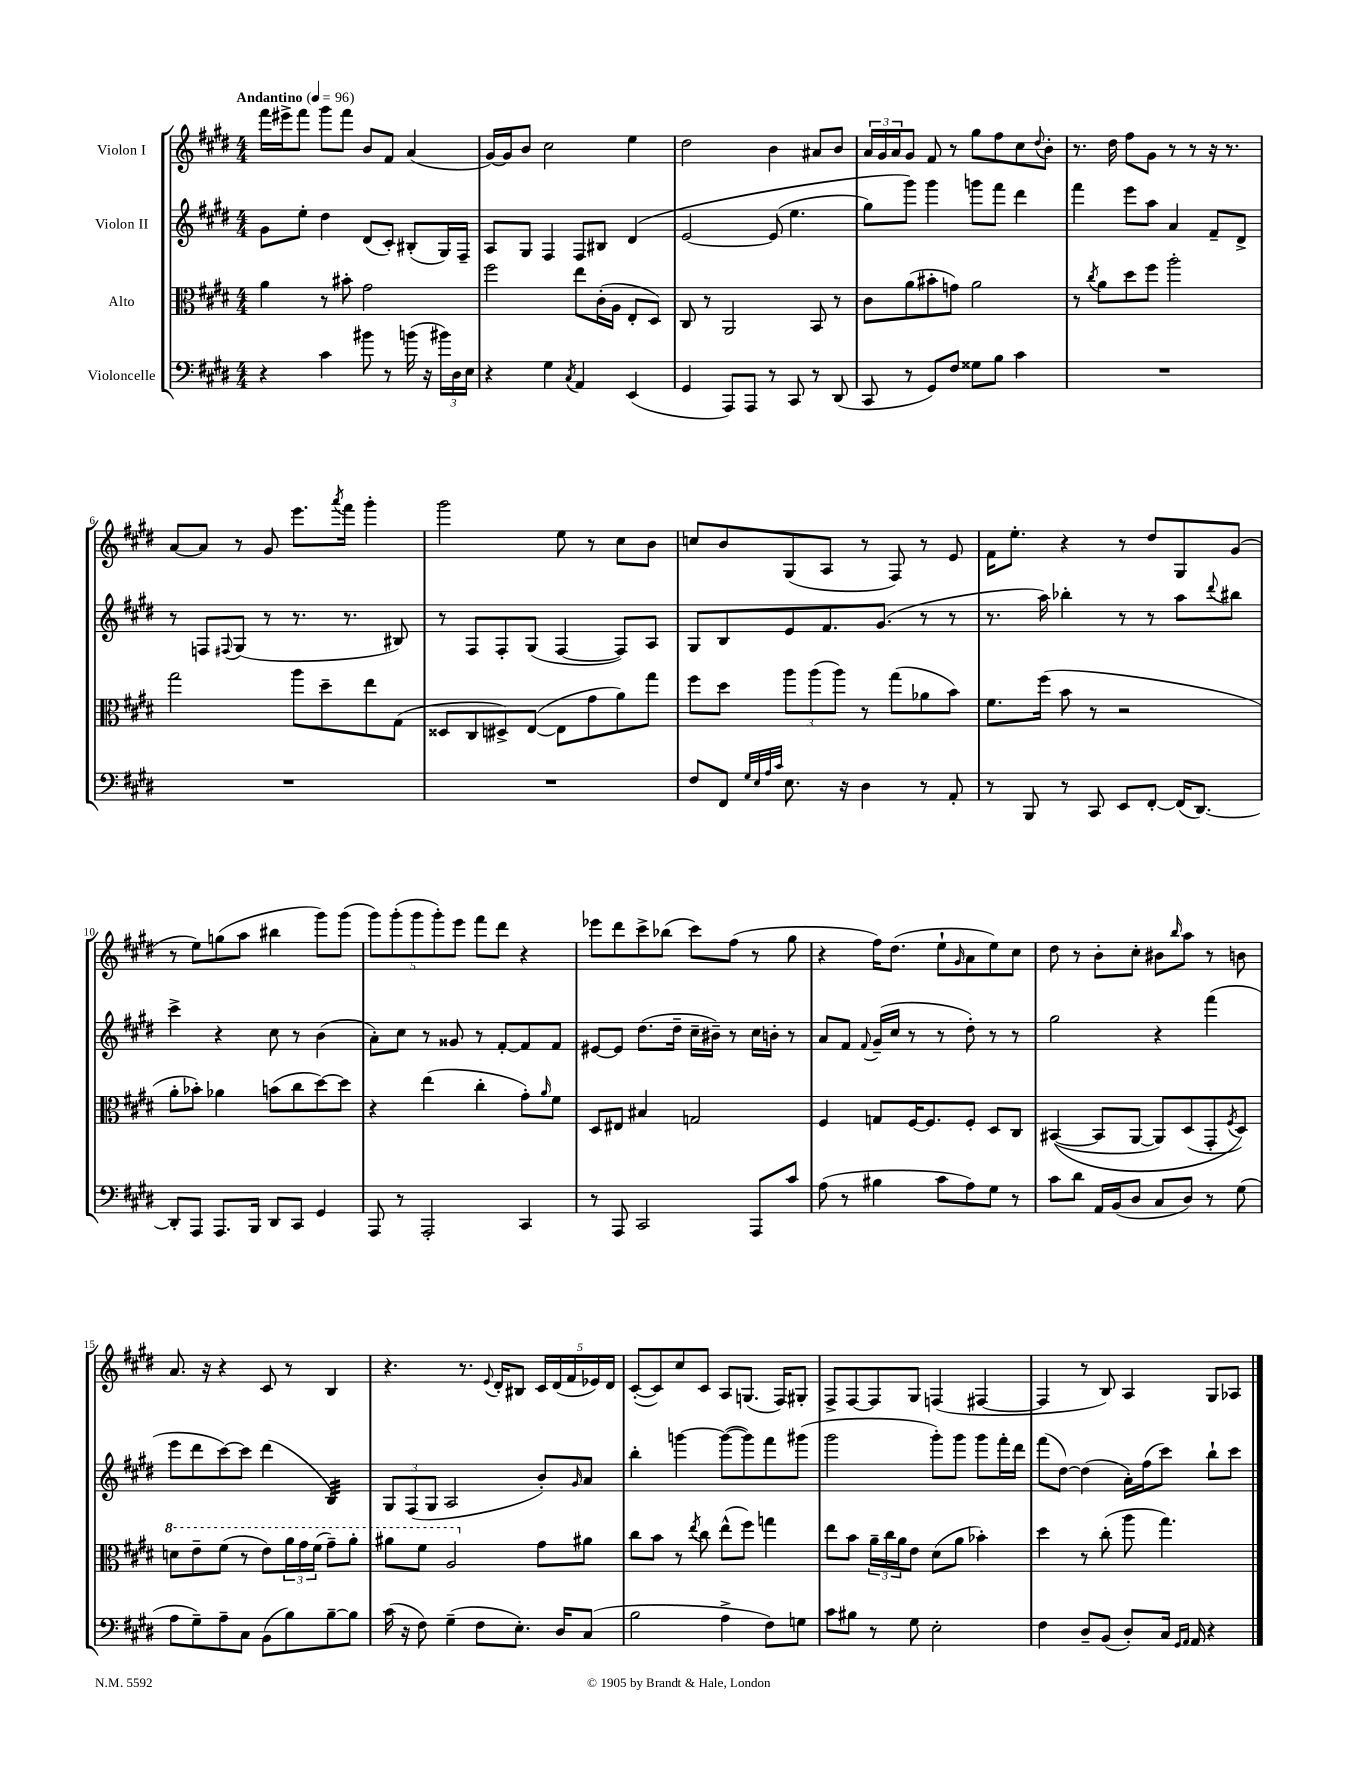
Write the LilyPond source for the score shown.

<<
\new StaffGroup <<
\new Staff = "s0" \with { instrumentName = "Violon I" } {
    \clef treble \key e \major \numericTimeSignature \time 4/4 \tempo "Andantino" 4 = 96
    fis'''16 eis'''16-> fis'''8 gis'''8 fis'''8 b'8 fis'8 a'4( |
    gis'16~) gis'16 b'8 cis''2 e''4 |
    dis''2 b'4 ais'8 b'8 |
    \tuplet 3/2 { a'16 gis'16 a'16 } gis'8 fis'8 r8 gis''8 fis''8 cis''8 \appoggiatura { dis''8 } b'8-. |
    r8. dis''16 fis''8 gis'8 r8 r8 r16 r8. |
    a'8~ a'8 r8 gis'8 e'''8. \acciaccatura { a'''8 } fis'''16 gis'''4-. |
    gis'''2 e''8 r8 cis''8 b'8 |
    c''8 b'8 gis8( a8 r8 fis8) r8 e'8 |
    fis'16 e''8.-. r4 r8 dis''8 gis8 gis'8( |
    r8 e''8) g''8( a''8 bis''4 gis'''8) gis'''8( |
    \tuplet 5/4 { gis'''8) gis'''8-.( gis'''8 gis'''8-.) e'''8 } fis'''8 dis'''8 r4 |
    ees'''8 dis'''8 cis'''8-> bes''8( cis'''8) fis''8( r8 gis''8 |
    r4 fis''16) dis''8.( e''8-! \grace { gis'16 } a'8 e''8) cis''8 |
    dis''8 r8 b'8-. cis''8-. bis'8 \grace { b''16 } a''8 r8 b'8 |
    a'8. r16 r4 cis'8 r8 b4 |
    r4. r8. \appoggiatura { e'8 } dis'16-. bis8 \tuplet 5/4 { cis'16 dis'16( fis'16 ees'16) dis'16 } |
    cis'8~-.( cis'8) cis''8 cis'8 a8 g8.( fis16) gis8-. |
    fis8-> fis8~ fis8 gis8 f4( fis4~ |
    fis4 r8 b8) a4 gis8 aes8 \bar "|." |
}
\new Staff = "s1" \with { instrumentName = "Violon II" } {
    \clef treble \key e \major \numericTimeSignature \time 4/4
    gis'8 e''8-. dis''4 dis'8( cis'8-.) bis8-.( gis16) fis16-- |
    a8 gis8 fis4 fis8 bis8 dis'4\( |
    e'2~ e'8( e''4. |
    gis''8) gis'''8\) gis'''4 g'''8 fis'''8 dis'''4 |
    fis'''4 e'''8 a''8 a'4 fis'8-- dis'8-> |
    r8 f8 \appoggiatura { fis8 } gis8( r8 r8. r8. bis8) |
    r8 fis8 fis8-. gis8( fis4~ fis8) a8 |
    gis8 b8 e'8 fis'8. gis'8.( r8 r8 |
    r8. a''16) bes''4-. r8 r8 a''8 \appoggiatura { dis'''8 } bis''8 |
    cis'''4-> r4 cis''8 r8 b'4( |
    a'8-.) cis''8 r8 gisis'8 r8 fis'8~-. fis'8 fis'8 |
    eis'8~ eis'8 dis''8.( dis''16-- cis''16-- bis'16--) r8 cis''16 b'16-. r8 |
    a'8 fis'8 \appoggiatura { fis'8 } gis'16--( cis''16 r8 r8 dis''8-.) r8 r8 |
    gis''2 r4 fis'''4( |
    e'''8 dis'''8 cis'''8~) cis'''8 dis'''4( b4:32) |
    \tuplet 3/2 { gis8 fis8( gis8 } a2 b'8-.) \grace { gis'16 } a'8 |
    b''4-. g'''4~ g'''8~( g'''8) fis'''8 gis'''8( |
    gis'''2 gis'''8-.) gis'''8 gis'''8 fis'''16-. dis'''16 |
    fis'''8( dis''8~) dis''4( a'16-.) fis''16( cis'''8) b''8-! cis'''8 \bar "|." |
}
\new Staff = "s2" \with { instrumentName = "Alto" } {
    \clef alto \key e \major \numericTimeSignature \time 4/4
    a'4 r8 bis'8-. gis'2 |
    fis''2 e''8 cis'16-.( a16 e8-. dis8) |
    cis8 r8 a,2 b,8 r8 |
    cis'8 a'8( bis'8-. g'8) a'2 |
    r8 \acciaccatura { cis''8 } a'8 dis''8 fis''8 a''2-. |
    gis''2 a''8 dis''8-- e''8 gis8( |
    disis8 cis8 dis8->) e8~( e8 gis'8 a'8) gis''8 |
    fis''8 dis''8 \tuplet 3/2 { a''8 a''8( a''8) } r8 gis''8( aes'8 b'8) |
    fis'8. fis''16( b'8 r8 r2 |
    a'8-. bes'8-.) aes'4 b'8( cis''8 dis''8~) dis''8 |
    r4 e''4( cis''4-. gis'8-.) \grace { a'16 } fis'8 |
    dis8 eis8 bis4 g2 |
    fis4 g8 fis16~ fis8. fis8-. dis8 cis8 |
    bis,4~(\( bis,8 a,8~ a,8) dis8( gis,8-. \acciaccatura { fis8 } dis8)\) |
    \ottava #1 d''8 e''8-- fis''8( r8 e''8) \tuplet 3/2 { a''16 gis''16 fis''16( } gis''8--) a''8-. |
    ais''8 fis''8 a'2 \ottava #0 gis'8 ais'8 |
    cis''8 b'8 r8 \acciaccatura { e''8 } cis''8 e''8-^( fis''8) g''4 |
    e''8 b'8 \tuplet 3/2 { a'16-- cis''16 a'16 } e'8 dis'8( a'8 bes'4-.) |
    dis''4 r8 cis''8-.( a''8 gis''4.) \bar "|." |
}
\new Staff = "s3" \with { instrumentName = "Violoncelle" } {
    \clef bass \key e \major \numericTimeSignature \time 4/4
    r4 cis'4 bis'8 r8 b'16( r16 \tuplet 3/2 { bis'16) dis16 e16 } |
    r4 gis4 \acciaccatura { cis8 } a,4 e,4( |
    gis,4 a,,8) a,,8 r8 cis,8 r8 dis,8( |
    cis,8 r8 gis,8) fis8 gisis8 b8 cis'4 |
    R1 |
    R1 |
    R1 |
    fis8 fis,8 \grace { gis32 e32 a32 cis'32 } e8. r16 dis4 r8 a,8-. |
    r8 b,,8 r8 cis,8 e,8 fis,8~-. fis,16( dis,8.~) |
    dis,8-. a,,8 a,,8. b,,16 dis,8 cis,8 gis,4 |
    a,,8 r8 a,,2-. cis,4 |
    r8 a,,8 cis,2 a,,8 cis'8 |
    a8( r8 bis4 cis'8 a8) gis8 r8 |
    cis'8 dis'8 a,16 b,16( dis8 cis8 dis8) r8 gis8( |
    a8 gis8--) a8-- cis8 b,8( b8) b8~-- b8 |
    cis'16( r16 fis8) gis4--( fis8 e8.-.) dis16 cis8( |
    b2 a4-> fis8) g8 |
    cis'8 bis8 r8 gis8 e2-. |
    fis4 dis8-- b,8( dis8-.) cis16 \grace { gis,16 a,16 } a,16 r4 \bar "|." |
}
>>
>>
